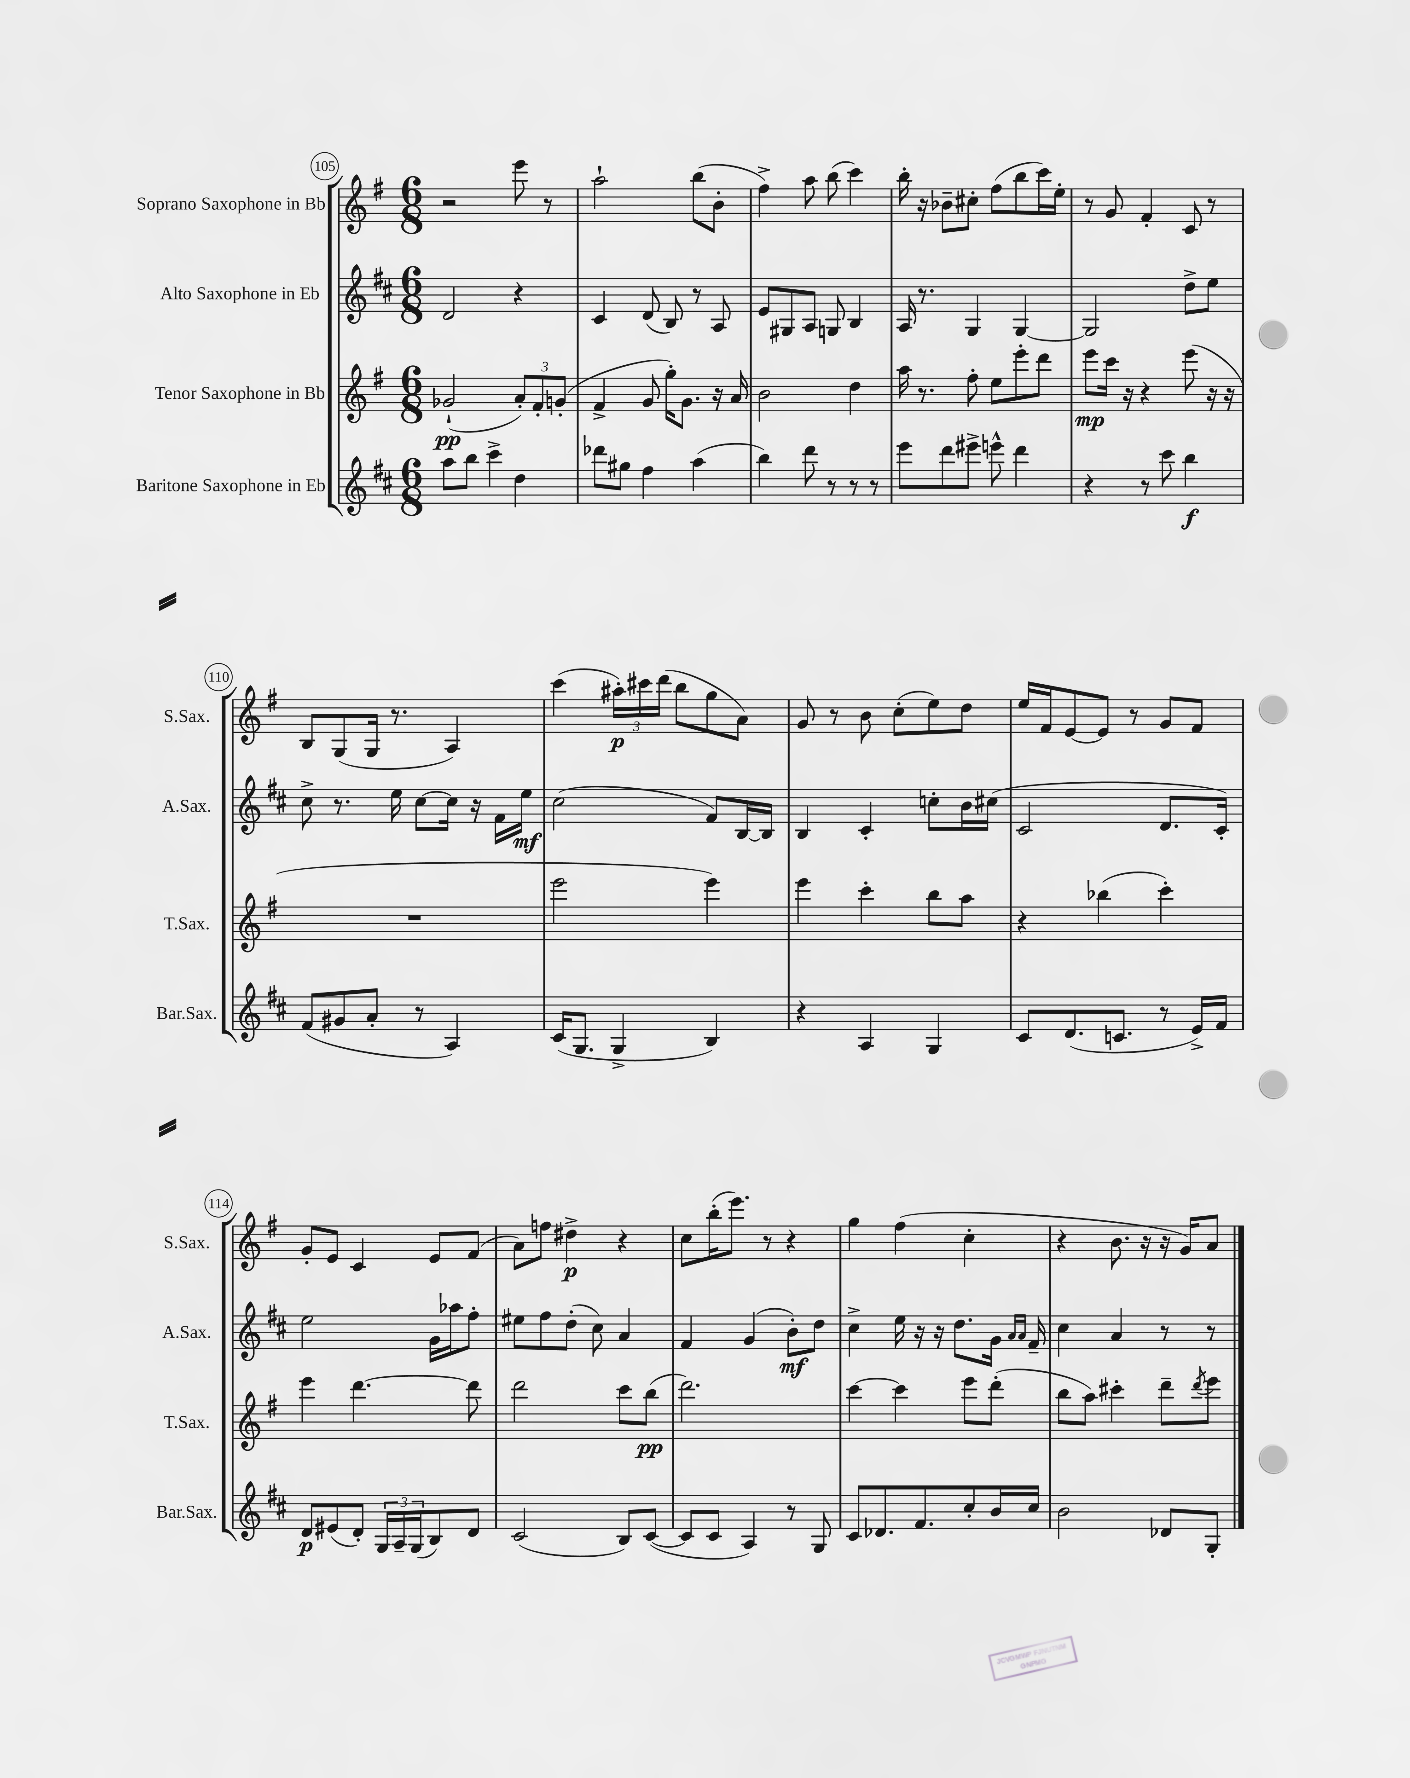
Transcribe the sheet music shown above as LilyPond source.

<<
\new StaffGroup <<
\new Staff = "s0" \with { instrumentName = "Soprano Saxophone in Bb" shortInstrumentName = "S.Sax." } {
    \clef treble \key g \major \numericTimeSignature \time 6/8
    r2 e'''8 r8 |
    a''2-! b''8( b'8-. |
    fis''4->) a''8 b''8( c'''4) |
    b''16-. r16 bes'8-- cis''8-. fis''8( b''8 c'''16) e''16-. |
    r8 g'8 fis'4-. c'8 r8 |
    b8 g8( g16 r8. a4) |
    c'''4( \tuplet 3/2 { ais''16-.\p) cis'''16 d'''16( } b''8 g''8 a'8) |
    g'8 r8 b'8 c''8-.( e''8) d''8 |
    e''16 fis'16 e'8~ e'8 r8 g'8 fis'8 |
    g'8-. e'8 c'4 e'8 fis'8( |
    a'8) f''8 dis''4->\p r4 |
    c''8 b''16-.( e'''8.) r8 r4 |
    g''4 fis''4( c''4-. |
    r4 b'8. r16 r16 g'16) a'8 \bar "|." |
}
\new Staff = "s1" \with { instrumentName = "Alto Saxophone in Eb" shortInstrumentName = "A.Sax." } {
    \clef treble \key d \major \numericTimeSignature \time 6/8
    d'2 r4 |
    cis'4 d'8( b8) r8 a8 |
    e'8 gis8 a8 g8 b4 |
    a16 r8. g4 g4~ |
    g2 d''8-> e''8 |
    cis''8-> r8. e''16 cis''8~ cis''16 r16 fis'16 e''16\mf |
    cis''2( fis'8) b16~ b16 |
    b4 cis'4-. c''8-. b'16 cis''16( |
    cis'2 d'8. cis'16-.) |
    e''2 g'16 aes''16 fis''8-. |
    eis''8 fis''8 d''8-.( cis''8) a'4 |
    fis'4 g'4( b'8-.\mf) d''8 |
    cis''4-> e''16 r16 r16 d''8. g'16 \grace { a'16 a'16 } fis'16-- |
    cis''4 a'4 r8 r8 \bar "|." |
}
\new Staff = "s2" \with { instrumentName = "Tenor Saxophone in Bb" shortInstrumentName = "T.Sax." } {
    \clef treble \key g \major \numericTimeSignature \time 6/8
    ges'2-!\pp( \tuplet 3/2 { a'8-.) fis'8-. g'8-.( } |
    fis'4-> g'8 g''16-.) g'8. r16 a'16 |
    b'2 d''4 |
    a''16 r8. fis''8-. e''8 e'''8-. d'''8 |
    e'''8\mp c'''16 r16 r4 e'''8( r16 r16 |
    R2. |
    e'''2 e'''4) |
    e'''4 c'''4-. b''8 a''8 |
    r4 bes''4( c'''4-.) |
    e'''4 d'''4.~ d'''8 |
    d'''2 c'''8 b''8\pp( |
    d'''2.) |
    c'''4~ c'''4 e'''8 d'''8-.( |
    b''8 a''8) cis'''4-. d'''8-- \acciaccatura { d'''8 } e'''8 \bar "|." |
}
\new Staff = "s3" \with { instrumentName = "Baritone Saxophone in Eb" shortInstrumentName = "Bar.Sax." } {
    \clef treble \key d \major \numericTimeSignature \time 6/8
    a''8 b''8 cis'''4-> d''4 |
    des'''8 gis''8 fis''4 a''4( |
    b''4) d'''8 r8 r8 r8 |
    e'''8 d'''8 eis'''8-> e'''8-^ d'''4 |
    r4 r8 cis'''8 b''4\f |
    fis'8( gis'8 a'8-. r8 a4) |
    cis'16( g8. g4-> b4) |
    r4 a4 g4 |
    cis'8 d'8.( c'8. r8 e'16->) fis'16 |
    d'8\p eis'8( d'8-.) \tuplet 3/2 { g16 a16-- g16( } b8) d'8 |
    cis'2( b8) cis'8~( |
    cis'8 cis'8 a4) r8 g8 |
    cis'8 des'8. fis'8. cis''8-. b'16 cis''16 |
    b'2 des'8 g8-. \bar "|." |
}
>>
>>
\layout { \context { \Score currentBarNumber = #105 \override BarNumber.stencil = #(make-stencil-circler 0.1 0.3 ly:text-interface::print) } }
